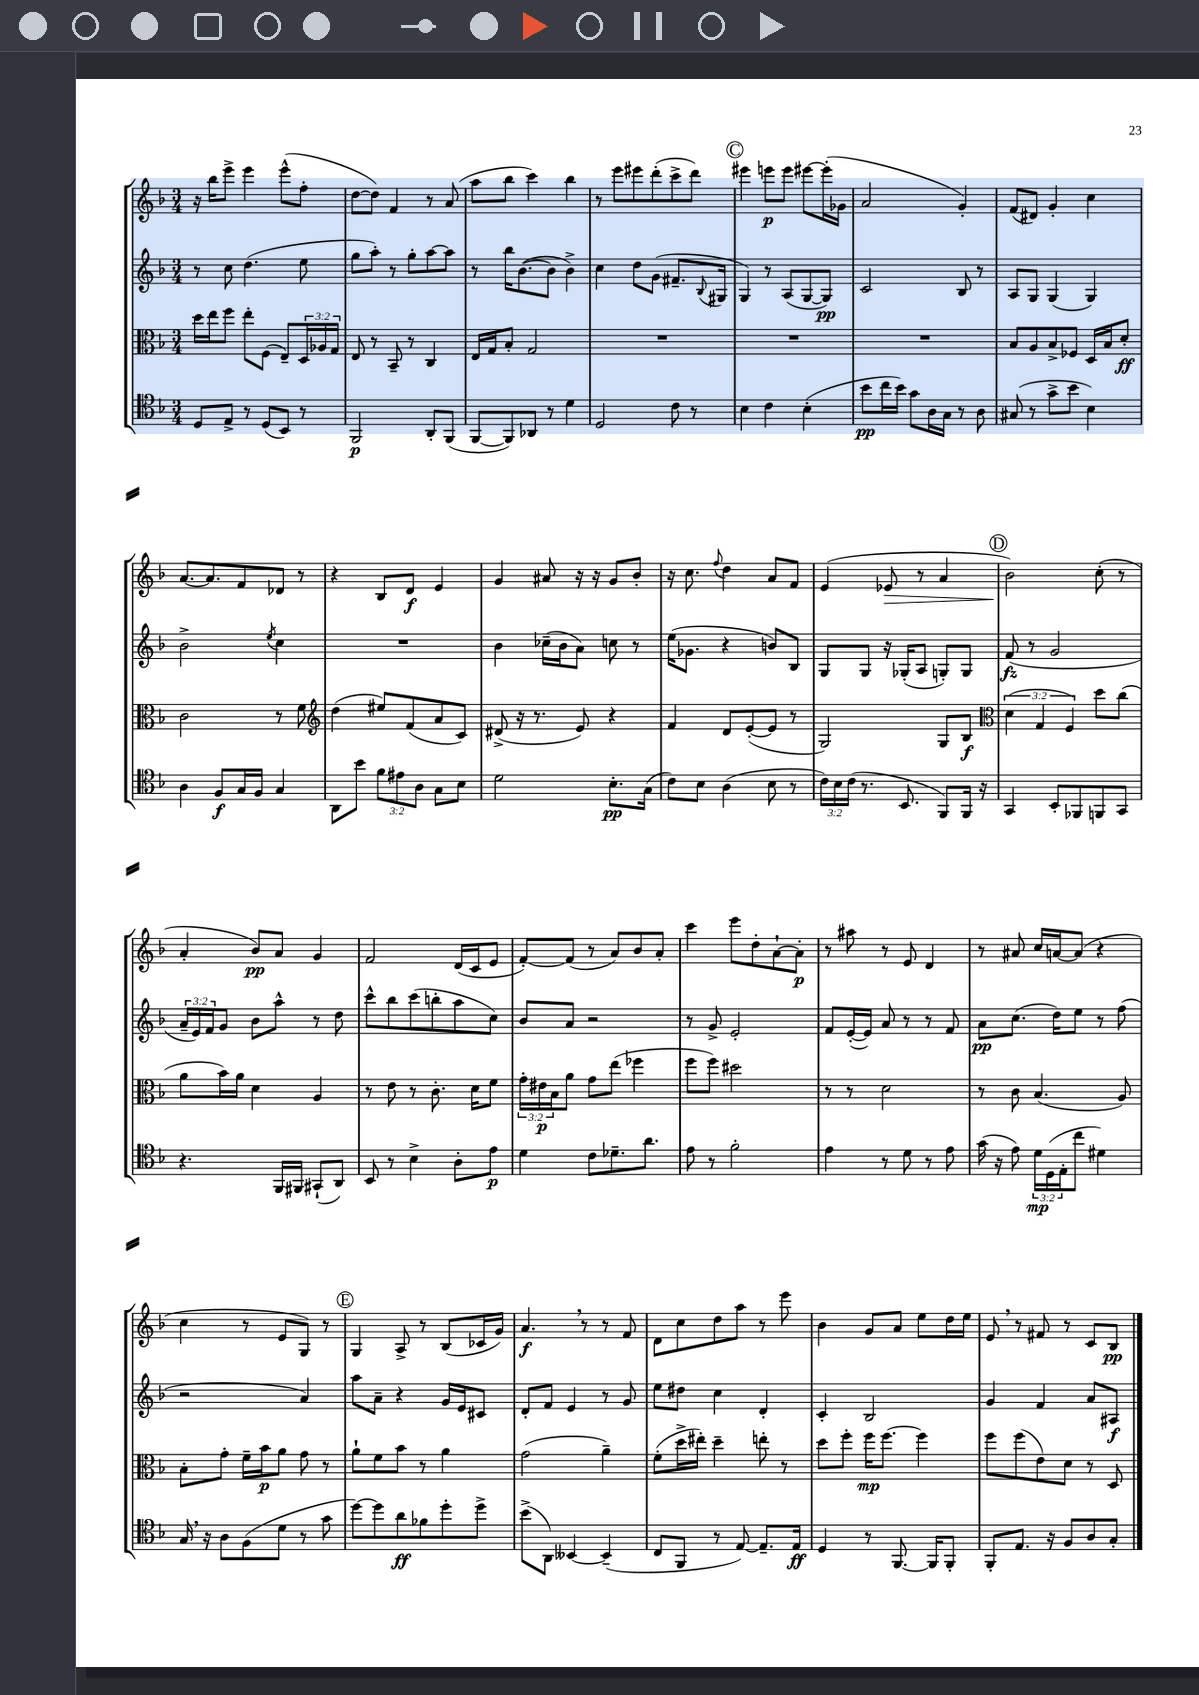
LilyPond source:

<<
\new StaffGroup <<
\new Staff = "s0" {
    \clef treble \key f \major \numericTimeSignature \time 3/4
    r16 bes''16 e'''8-> e'''4 e'''8-^( f''8-. |
    d''8~ d''8) f'4 r8 a'8( |
    a''8 bes''8 c'''4) bes''4 |
    r8 e'''8 eis'''8 d'''8-.( c'''8-> d'''8) |
    \mark \markup { \circle "C" } eis'''4 e'''8\p e'''8 eis'''8~ eis'''16-.( ges'16 |
    a'2 g'4-.) |
    f'8( dis'8) g'4-. c''4 |
    a'8.~ a'8. f'8 des'8 r8 |
    r4 bes8 d'8\f e'4 |
    g'4 ais'8 r16 r16 g'8 bes'8-. |
    r16 c''8. \appoggiatura { f''8 } d''4 a'8 f'8 |
    e'4( ees'8\> r8 a'4 |
    \mark \markup { \circle "D" } bes'2\!) c''8-.( r8 |
    a'4-. bes'8\pp) a'8 g'4 |
    f'2 d'16( c'16 e'8 |
    f'8~-.) f'8( r8 a'8) bes'8 a'8-. |
    c'''4 e'''8 d''8-. a'8~-! a'8-.\p |
    r8 ais''8 r8 e'8 d'4 |
    r8 ais'8 c''16 a'16~ a'8( r4 |
    c''4 r8 e'8 g8) r8 |
    \mark \markup { \circle "E" } g4 a8-> r8 bes8( ces'16 g'16) |
    a'4.\f \breathe r8 r8 f'8 |
    d'8 c''8 d''8 a''8 r8 e'''8 |
    bes'4 g'8 a'8 e''8 d''16 e''16 |
    e'8 \breathe r8 fis'8 r8 c'8 bes8\pp \bar "|." |
}
\new Staff = "s1" {
    \clef treble \key f \major \numericTimeSignature \time 3/4 \override Staff.TupletNumber.text = #tuplet-number::calc-fraction-text
    r8 c''8 d''4.( e''8 |
    g''8 a''8-.) r8 g''8-. a''8~ a''8 |
    r8 bes''16 bes'8.~( bes'8 bes'4->) |
    c''4 d''8 g'8( fis'8.-- \appoggiatura { bes8 } gis16 |
    \mark \markup { \circle "C" } g4) r8 a8( g8~ g8\pp) |
    c'2 bes8 r8 |
    a8 g8 g4( g4) |
    bes'2-> \acciaccatura { e''8 } c''4 |
    R2. |
    bes'4 ces''16--( bes'16 a'8) c''8 r8 |
    e''16( ges'8. r4 b'8) bes8 |
    g8 g8 r16 ges16-.( a8 g8-.) g8 |
    \mark \markup { \circle "D" } f'8\fz( r8 g'2 |
    \tuplet 3/2 { a'16-- e'16) f'16 } g'8 bes'8 a''8-^ r8 d''8 |
    c'''8-^ bes''8 c'''8( b''8-. a''8 c''8) |
    bes'8 a'8 r2 |
    r8 g'8-> e'2-. |
    f'8 e'16~-.( e'16) a'8 r8 r8 f'8 |
    a'8\pp c''8.( d''16) e''8 r8 f''8( |
    r2 a'4) |
    \mark \markup { \circle "E" } a''8 a'8-- r4 g'16 e'16 cis'8 |
    d'8-. f'8 e'4 r8 g'8 |
    e''8 dis''8 c''4 d'4-. |
    c'4-. bes2 |
    g'4 f'4 a'8 ais8\f \bar "|." |
}
\new Staff = "s2" {
    \clef alto \key f \major \numericTimeSignature \time 3/4 \override Staff.TupletNumber.text = #tuplet-number::calc-fraction-text
    d''16 e''16 f''8 e''8-. f8( e8--) \tuplet 3/2 { d16 aes16 g16 } |
    e8 r8 bes,8-- r8 c4 |
    e16 g16 bes8-. g2 |
    R2. |
    \mark \markup { \circle "C" } R2. |
    R2. |
    bes8 a8 bes8-> fes8 d16 bes16 d'8-.\ff |
    c'2 r8 f'8 |
    \clef treble d''4( eis''8) f'8( a'8 c'8) |
    dis'8->( r16 r8. e'8) r4 |
    f'4 d'8 e'8~-.( e'8 r8 |
    g2) g8 bes8\f |
    \mark \markup { \circle "D" } \clef alto \tuplet 3/2 { d'4( g4 f4) } d''8 c''8( |
    a'8 bes'16) a'16 d'4 a4 |
    r8 e'8 r8 c'8.-. d'16 f'8 |
    \tuplet 3/2 { g'16-. eis'16\p bes16 } a'8 g'8 e''8( fes''4 |
    f''8 f''8) dis''2 |
    r8 r8 d'2 |
    r8 c'8 bes4.( a8) |
    bes8-. g'8-. f'16-- bes'16\p a'8 g'8 r8 |
    \mark \markup { \circle "E" } a'8-! f'8 bes'8 r8 a'4 |
    g'2( a'4--) |
    f'8-.( d''16-> eis''16-.) d''4-- e''8-. r8 |
    d''8 f''8-. f''16\mp f''8.~ f''4 |
    f''8 f''8( e'8) d'8 r8 d8 \bar "|." |
}
\new Staff = "s3" {
    \clef tenor \key f \major \numericTimeSignature \time 3/4 \override Staff.TupletNumber.text = #tuplet-number::calc-fraction-text
    d8 e8-> r8 d8( bes,8) r8 |
    f,2\p a,8-. f,8( |
    f,8~ f,8) aes,8 r8 d'4 |
    d2 c'8 r8 |
    \mark \markup { \circle "C" } bes4 c'4 bes4-.( |
    bes'8\pp c''16 bes'16) g'8 a16 g16 r8 a8 |
    gis8( r8 g'8-> bes'8 bes4) |
    a4 f8\f g16 f16 g4 |
    a,8 bes'8 \tuplet 3/2 { f'8 eis'8 a8 } g8 bes8 |
    d'2 bes8.-.\pp g16( |
    c'8) bes8 a4( bes8 r8 |
    \tuplet 3/2 { c'16) bes16 c'16( } r8. bes,8. f,8) f,16 r16 |
    \mark \markup { \circle "D" } g,4 bes,8-. fes,8 f,8 g,8 |
    r4. f,16 fis,16 gis,8-!( a,8) |
    bes,8 r8 bes4-> a8-. e'8\p |
    d'4 c'8 des'8.-- a'8. |
    e'8 r8 f'2-. |
    e'4 r8 d'8 r8 e'8 |
    g'16( r16 e'8) \tuplet 3/2 { d'16\mp d16( e16-. } c''8 dis'4) |
    g16 \breathe r16 a8 f8( d'8 r8 g'8 |
    \mark \markup { \circle "E" } d''8~) d''8 a'8\ff fes'8 d''8-. d''8-> |
    bes'8->( a,8) beses,4~ beses,4--( |
    c8 f,8 r8 e8~) e8.-- e16\ff |
    d4 r8 f,8.~ f,16 f,8-. |
    f,8-. e8. r16 f8 a8 g8-. \bar "|." |
}
>>
>>
\layout { \context { \Score \remove "Bar_number_engraver" } }
